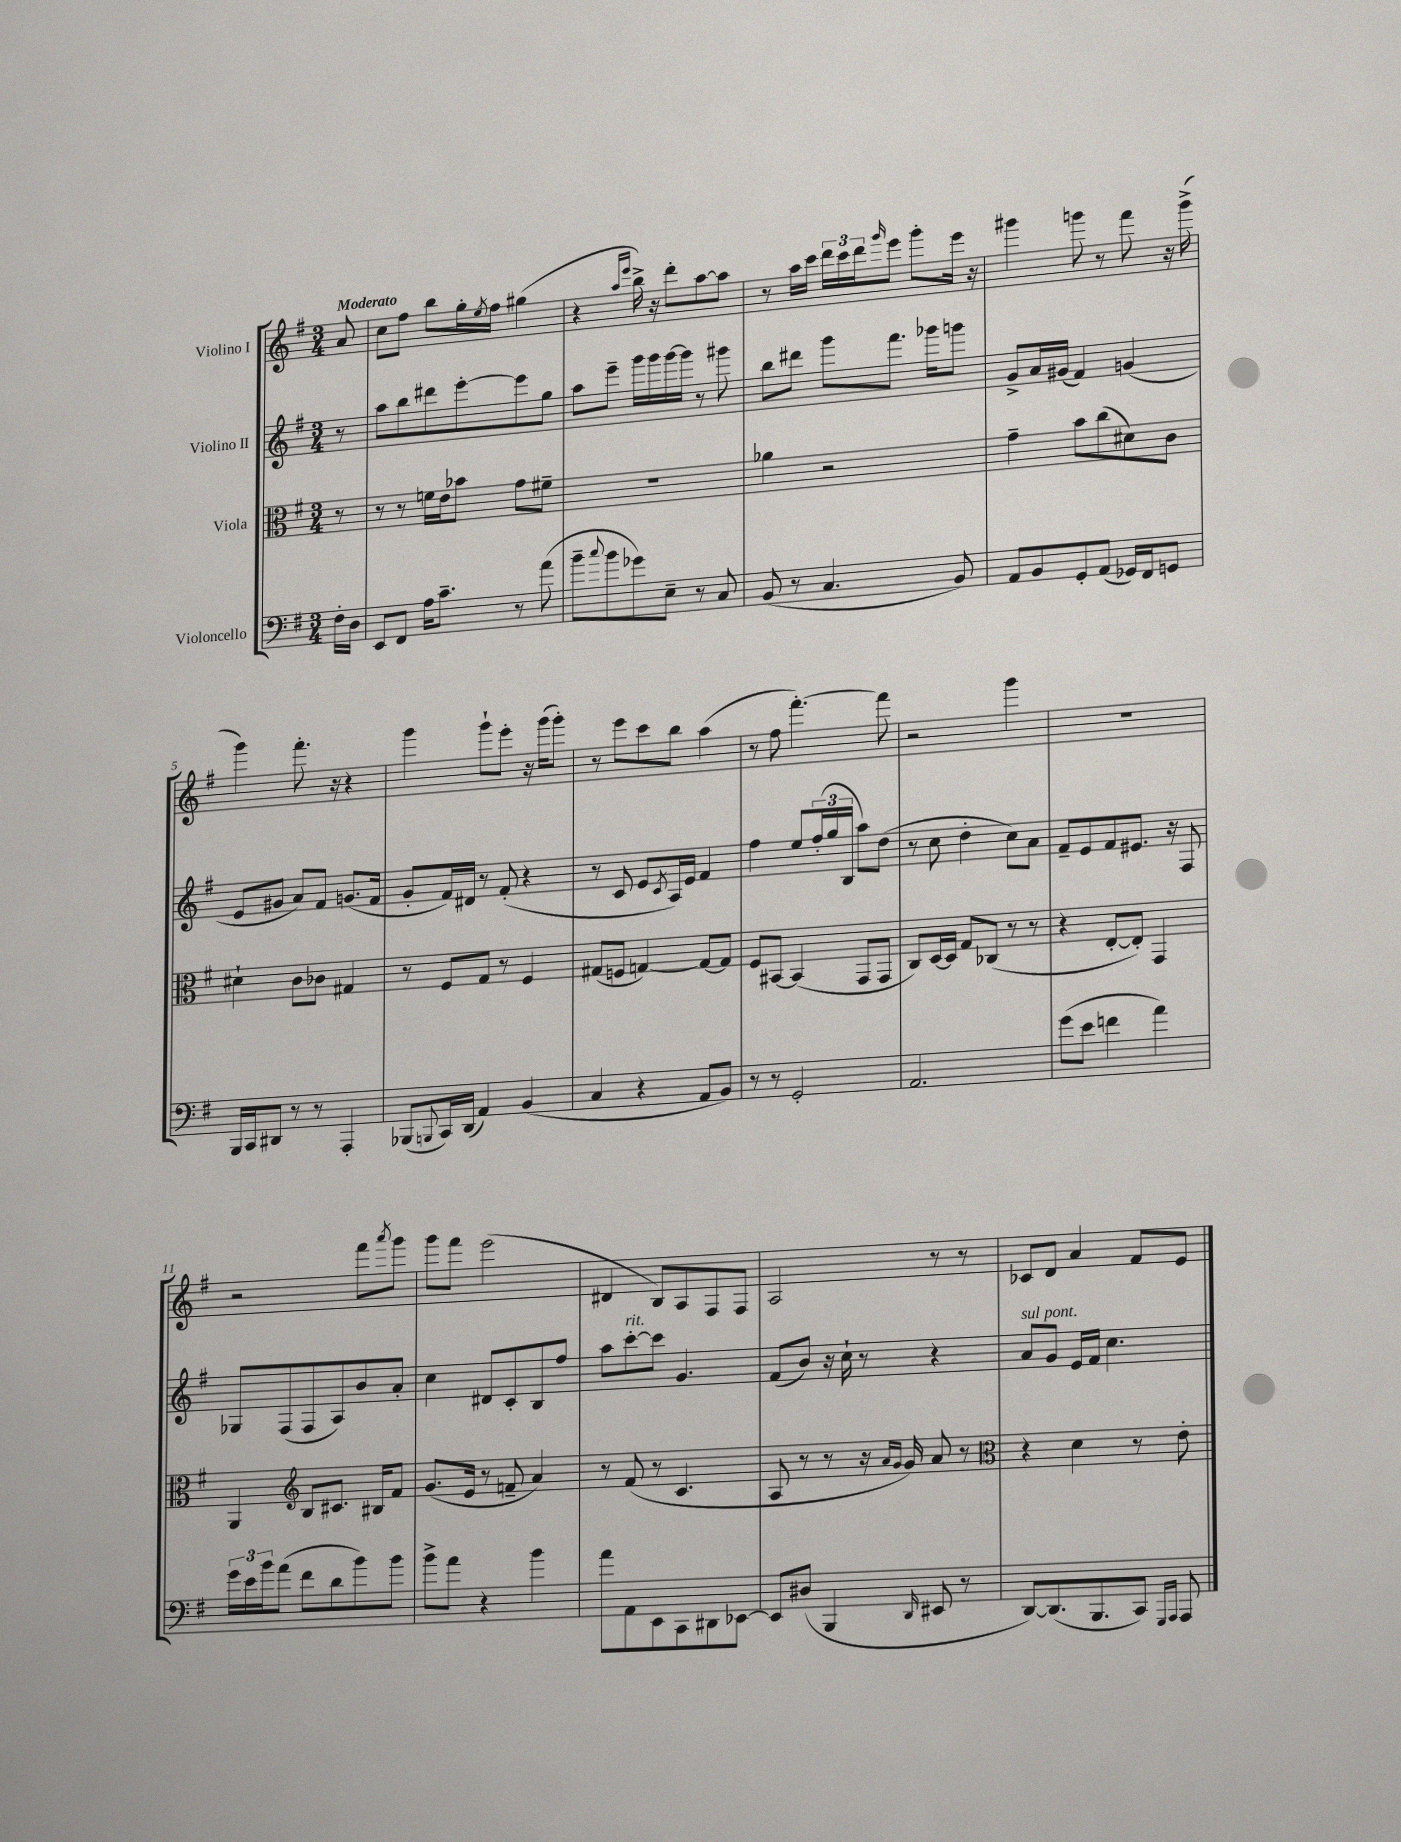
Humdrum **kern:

**kern	**kern	**kern	**kern
*part4	*part3	*part2	*part1
*staff4	*staff3	*staff2	*staff1
*I"Violoncello	*I"Viola	*I"Violino II	*I"Violino I
*clefF4	*clefC3	*clefG2	*clefG2
*k[f#]	*k[f#]	*k[f#]	*k[f#]
*M3/4	*M3/4	*M3/4	*M3/4
=	=	=	=
!	!	!	!LO:TX:a:B:t=Moderato
16F#'\LL	8r	8r	8a/
16D\JJ	.	.	.
=1	=1	=1	=1
8EE/L	8r	8aa\L	8cc\L
8FF#/J	8r	8bb\	8ff#\J
16A\KL	16fn\LL	8ddd#X\	8bb\L
8.c~\J	16e\J	.	.
.	8b-X\J	[8eee'\	16gg'\L
.	.	.	8qee/
.	.	.	16ff#\JJ
8r	8g\L	8eee\]	(4gg#X\
(8a\	8f#X~\J	8gg\J	.
=2	=2	=2	=2
8b~\L	2.r	8aa\L	4r
8qqcc/	.	.	.
8b\	.	8eee~\J	.
.	.	.	16qqaa/LL
.	.	.	16qqeee/JJ
8g-X\)	.	16ggg\LL	16bb^\)
.	.	16ggg\	16r
8E~\J	.	[16ggg\	8ddd'\L
.	.	16ggg\JJ]	.
8r	.	8r	[8aa\
8C/	.	8ggg#X\	8aa\J]
=3	=3	=3	=3
(8BB/	4a-X\	8bb\L	8r
8r	.	8ddd#X\J	16aa\LL
.	.	.	16ccc\JJ
4.C/	2r	8ggg\L	24ddd\LL
.	.	.	24ccc\
.	.	.	24ddd\J
.	.	.	16qqggg/
.	.	8.fff#\J	8eee\J
.	.	.	8ggg'\L
.	.	16ggg-X\KL	.
8BB/)	.	8gggn\J	16eee\Jk
.	.	.	16r
=4	=4	=4	=4
8AA/L	4g~\	8g^/L	4ggg#X\
8BB/	.	16a/L	.
.	.	(16g#X/JJ	.
8GG'/	8b\L	4f#/)	8gggn\
(8AA/J	(8cc\	.	8r
16GG-X/LL)	8d#X\)	(4gn/	8fff#\
16FF#/J	.	.	.
8GGn/J	8c\J	.	16r
.	.	.	(16ggg^\
!!LO:LB:g=z
=5	=5	=5	=5
16BBB/LL	4d#X`\	8e/L	4ggg\)
16CC/J	.	.	.
8DD#X/J	.	8g#X/J	.
8r	8c\L	8a/L)	8.fff#'\
8r	8c-X\J	8f#/J	.
.	.	.	16r
4AAA'/	4G#X/	(8.gn/L	4r
.	.	16f#/Jk	.
=6	=6	=6	=6
(8BBB-X/L	8r	8g'/L	4ggg\
8qqBBBn/	.	.	.
16CC/L)	8F#/L	16f#/L)	.
(16DD/JJ	.	16d#X/JJ	.
4AA/)	8G/J	8r	8ggg`\L
.	8r	(8f#'/	8eee'\J
(4BB/	4F#/	4r	16r
.	.	.	(16ggg\KL
.	.	.	8ggg'\J)
=7	=7	=7	=7
4C/	(8G#X/L	8r	8r
.	8Fn/J	8c/	8eee\L
4r	[4Gn/)	8e/L	8ccc\
.	.	8qc/	.
.	.	16A/L)	8bb\J
.	.	16e/JJ	.
8AA/L	8G/L_	4f#/	(4aa\
8BB/J)	8G/J]	.	.
=8	=8	=8	=8
8r	8F#/L	4ff#\	8r
8r	[8BB#X/J	.	8ff#\
2GG'/	(4BB#/]	8ee/L	[4.fff#'\)
.	.	(24ff#'/L	.
.	.	24gg/	.
.	.	24B/JJ	.
.	8GG/L	8aa\L)	.
.	8GG/J	(8dd\J	8fff#\]
=9	=9	=9	=9
2.AA/	8C/L)	8r	2r
.	[16D/L	8cc\	.
.	16D/JJ]	.	.
.	8G/L	4dd'\	.
.	(8C-X/J	.	.
.	8r	8cc\L)	4ggg\
.	8r	8a\J	.
=10	=10	=10	=10
(8g\L	4r	8f#~/L	2.r
8e\J	.	8e/	.
4fn\	[8E'/L	8f#/	.
.	8E'/J])	8.e#X/J	.
4a\)	4GG/	.	.
.	.	16r	.
.	.	8F#/	.
!!LO:LB:g=z
=11	=11	=11	=11
24g\LL	4AA/	8G-X/L	2r
24e\	.	.	.
24b\J	.	.	.
(8a\J	.	(8F#/	.
*	*clefG2	*	*
8f#\L	8B/L	8F#/	.
8d\	8.c#X/J	8A/)	.
8b\)	.	8b/	8fff#\L
.	16B#X/KL	.	.
.	.	.	8qaaa/
8b\J	8f#/J	8a'/J	8ggg\J
=12	=12	=12	=12
8b^\L	(8.g/L	4cc\	8ggg\L
8a\J	.	.	8fff#\J
.	16e/Jk	.	.
4r	8r	8d#X/L	(2eee\
.	8fn~/	8c'/	.
4b\	4a/)	8B/	.
.	.	8ff#/J	.
=13	=13	=13	=13
8a\L	8r	8aa\L	4d#X/
!	!	!LO:TX:a:i:t=rit.	!
8AA\	(8f#/	[8ccc'\	.
8EE\	8r	8ccc\J]	8B/L)
8CC\	4.c/	4.g/	8A/
8DD#X\	.	.	8F#/
[8EE-X\J	.	.	8F#/J
=14	=14	=14	=14
8EE-/L]	8A/	(8f#/L	2A/
(8D#X/J	8r	8b/J)	.
4BBB/	8r	16r	.
.	.	16cc`\	.
.	16r	8r	.
.	16qqa/LL	.	.
.	16qqg/JJ	.	.
.	16g/)	.	.
16qqDD/	.	.	.
8EE#X/	8a/	4r	8r
8r	8r	.	8r
=15	=15	=15	=15
*	*clefC3	*	*
!	!	!LO:TX:a:i:t=sul pont.	!
[8DD/L)	4r	8a/L	8c-X/L
(8.DD/]	.	8g/J	8d/J
.	4d\	16e/LL	4a/
8.BBB/	.	16f#/JJ	.
.	.	4.cc\	.
8CC/J)	8r	.	8f#/L
16qqGGG/LL	.	.	.
16qqAAA/JJ	.	.	.
8AAA/	8e'\	.	8e/J
==	==	==	==
*-	*-	*-	*-
